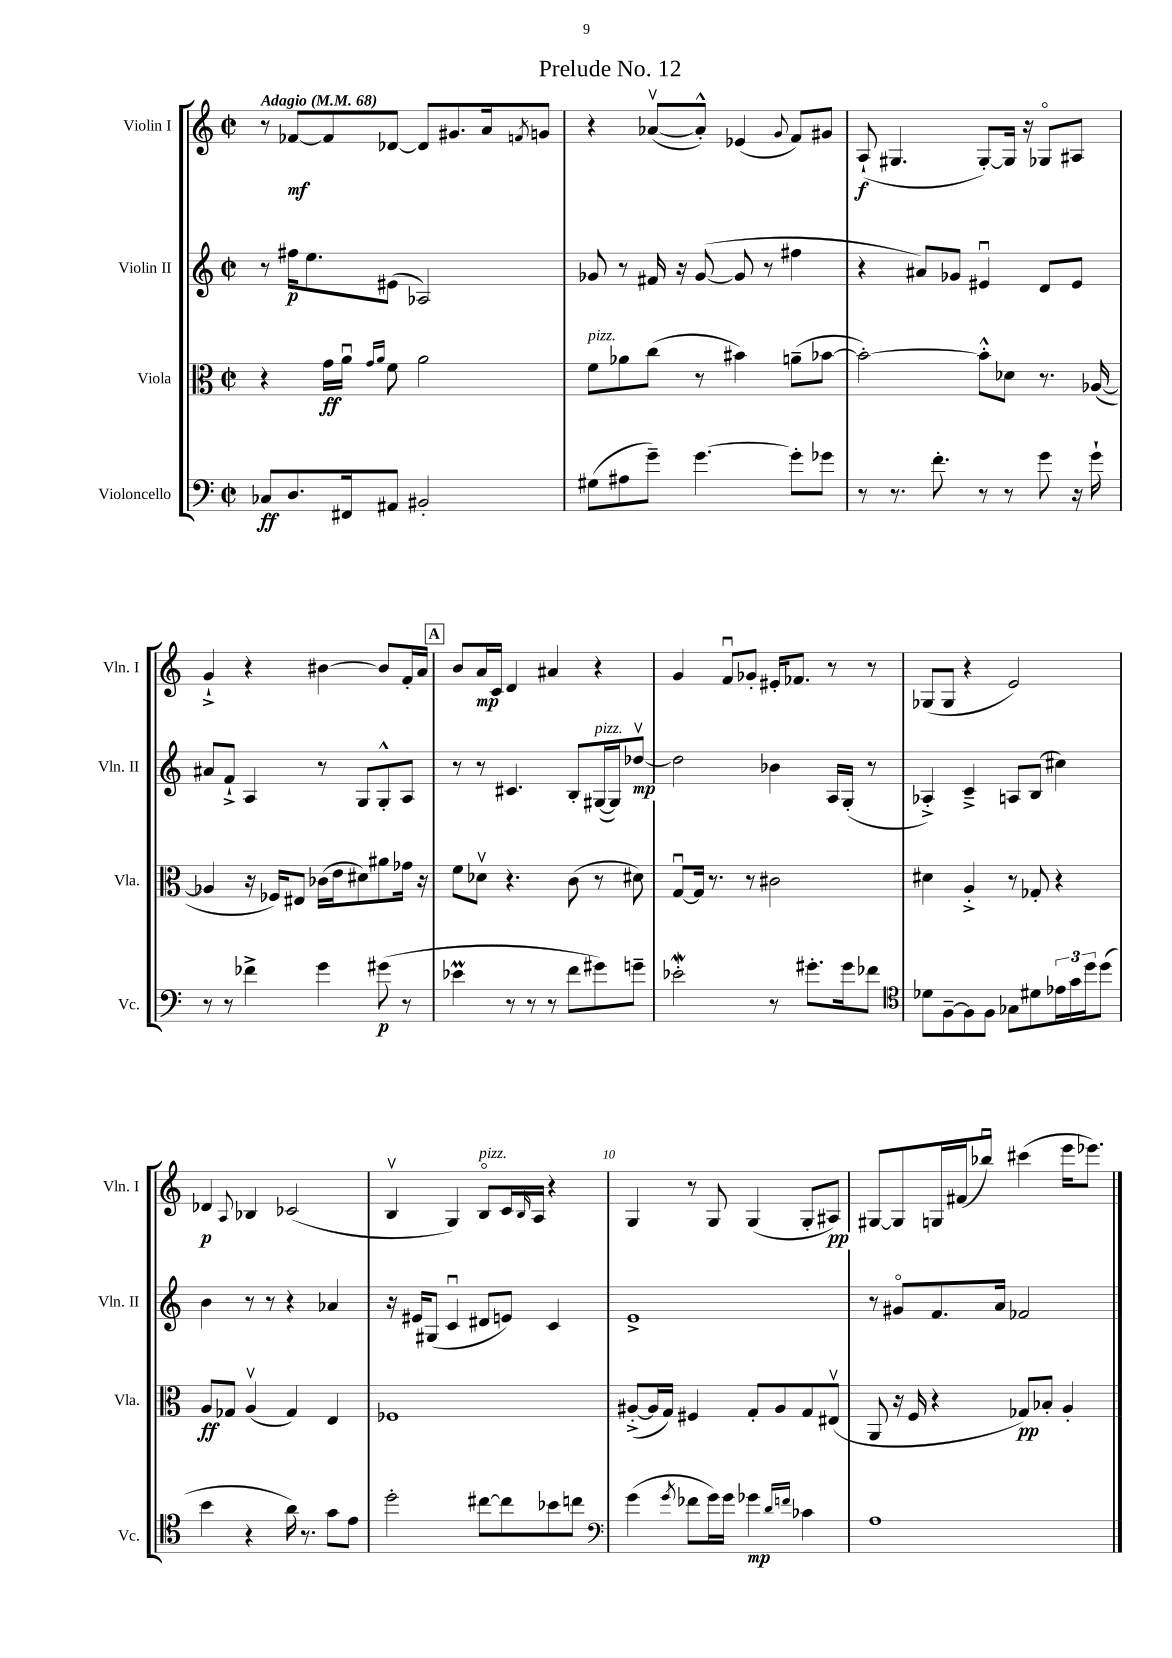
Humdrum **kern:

**kern	**dynam	**kern	**dynam	**kern	**dynam	**kern	**dynam
*part4	*part4	*part3	*part3	*part2	*part2	*part1	*part1
*staff4	*staff4	*staff3	*staff3	*staff2	*staff2	*staff1	*staff1
*I"Violoncello	*	*I"Viola	*	*I"Violin II	*	*I"Violin I	*
*I'Vc.	*	*I'Vla.	*	*I'Vln. II	*	*I'Vln. I	*
*clefF4	*	*clefC3	*	*clefG2	*	*clefG2	*
*k[]	*	*k[]	*	*k[]	*	*k[]	*
*M2/2	*	*M2/2	*	*M2/2	*	*M2/2	*
*met(c|)	*	*met(c|)	*	*met(c|)	*	*met(c|)	*
*MM68	*	*MM68	*	*MM68	*	*MM68	*
=1	=1	=1	=1	=1	=1	=1	=1
!	!	!	!	!	!	!LO:TX:a:B:t=Adagio	!
8C-X/L	ff	4r	.	8r	.	8r	.
8.D/	.	.	.	16ff#X\KL	p	[8f-X/L	mf
.	.	.	.	8.ee\	.	.	.
.	.	16g\LL	ff	.	.	8f-/]	.
16FF#X/k	.	16au\JJ	.	.	.	.	.
.	.	16qqg/LL	.	.	.	.	.
.	.	16qqa/JJ	.	.	.	.	.
8AA#X/J	.	8f\	.	(8e#X\J	.	[8d-X/J	.
2BB#X'/	.	2a\	.	2A-X/)	.	8d-/L]	.
.	.	.	.	.	.	8.g#X/	.
.	.	.	.	.	.	16a/k	.
.	.	.	.	.	.	8qfn/	.
.	.	.	.	.	.	8gn/J	.
=2	=2	=2	=2	=2	=2	=2	=2
!	!	!LO:TX:a:i:t=pizz.	!	!	!	!	!
(8G#X\L	.	8f\L	.	8g-X/	.	4r	.
8A#X\	.	8a-X\	.	8r	.	.	.
8g~\J)	.	(8cc\J	.	16f#X/	.	([8a-Xv/L	.
.	.	.	.	16r	.	.	.
[4.g\	.	8r	.	([8g-/	.	8a-'^^/J])	.
.	.	4b#X\)	.	8g-/]	.	(4e-X/	.
.	.	.	.	8r	.	.	.
.	.	.	.	.	.	8qqg/	.
8g'\L]	.	(8an~\L	.	4ff#X\	.	8f/L)	.
8g-X\J	.	[8b-X\J	.	.	.	8g#X/J	.
=3	=3	=3	=3	=3	=3	=3	=3
8r	.	2b-'\_)	.	4r	.	(8A`/	f
8.r	.	.	.	.	.	4.G#X/	.
.	.	.	.	8a#X/L)	.	.	.
8.f'\	.	.	.	.	.	.	.
.	.	.	.	8g-X/J	.	.	.
8r	.	8b-'^^\L]	.	4e#Xu/	.	[8G#'/L)	.
8r	.	8d-X\J	.	.	.	16G#/Jk]	.
.	.	.	.	.	.	16r	.
8g\	.	8.r	.	8d/L	.	8G-X/L	.
16r	.	.	.	8e#/J	.	8A#X/J	.
16g`\	.	([16A-X/	.	.	.	.	.
!!LO:LB:g=z
=4	=4	=4	=4	=4	=4	=4	=4
8r	.	4A-X/]	.	8a#X/L	.	4g`^/	.
8r	.	.	.	8f`^/J	.	.	.
4f-X^\	.	16r	.	4A/	.	4r	.
.	.	16F-X/KL)	.	.	.	.	.
.	.	8E#X/J	.	.	.	.	.
4g\	.	(16c-X\LL	.	8r	.	[4b#X\	.
.	.	16e\J	.	.	.	.	.
.	.	8d#X\)	.	8G/L	.	.	.
(8g#X\	p	8a#X\	.	8G'^^/	.	8b#/L]	.
8r	.	16g-X\Jk	.	8A/J	.	16f'/L	.
.	.	16r	.	.	.	16a/JJ	.
!!LO:REH:place=s1:t=A
=5	=5	=5	=5	=5	=5	=5	=5
4e-XM\	.	8f\L	.	8r	.	8b/L	.
.	.	8d-Xv\J	.	8r	.	16a/L	mp
.	.	.	.	.	.	16c/JJ	.
8r	.	4.r	.	4.c#X/	.	4d/	.
8r	.	.	.	.	.	.	.
8r	.	.	.	.	.	4a#X/	.
8f\L	.	(8c\	.	8B'/L	.	.	.
!	!	!	!	!LO:TX:a:i:t=pizz.	!	!	!
8g#X\)	.	8r	.	([16G#X/L	.	4r	.
.	.	.	.	16G#/J])	.	.	.
8gn~\J	.	8d#X\)	.	[8dd-Xv/J	mp	.	.
=6	=6	=6	=6	=6	=6	=6	=6
2e-Xw'\	.	[8Gu/L	.	2dd-\]	.	4g/	.
.	.	16G/Jk]	.	.	.	.	.
.	.	8.r	.	.	.	.	.
.	.	.	.	.	.	8fu/L	.
.	.	8r	.	.	.	8g-X'/J	.
8r	.	2c#X\	.	4b-X\	.	16e#X'/KL	.
.	.	.	.	.	.	8.f-X/J	.
8.g#X'\L	.	.	.	.	.	.	.
.	.	.	.	16A/LL	.	8r	.
16g#\k	.	.	.	(16G'/JJ	.	.	.
8f-X\J	.	.	.	8r	.	8r	.
=7	=7	=7	=7	=7	=7	=7	=7
*clefC4	*	*	*	*	*	*	*
8d-X\L	.	4d#X\	.	4A-X'^/)	.	(8G-X/L	.
[8F~\	.	.	.	.	.	8G-/J	.
8F\]	.	4A'^/	.	4c~^/	.	4r	.
8F\J	.	.	.	.	.	.	.
8G-X\L	.	8r	.	8An/L	.	2e/)	.
8d#X\	.	8G-X'/	.	(8B/J	.	.	.
24e-X\L	.	4r	.	4cc#X\)	.	.	.
24g\	.	.	.	.	.	.	.
24dd\J	.	.	.	.	.	.	.
(8dd\J	.	.	.	.	.	.	.
!!LO:LB:g=z
=8	=8	=8	=8	=8	=8	=8	=8
4b\	.	8A/L	ff	4b\	.	4d-X/	p
.	.	8G-X/J	.	.	.	.	.
.	.	.	.	.	.	8qqA/	.
4r	.	(4Av/	.	8r	.	4B-X/	.
.	.	.	.	8r	.	.	.
16a\)	.	4G-/)	.	4r	.	(2c-X/	.
8.r	.	.	.	.	.	.	.
8g\L	.	4E/	.	4a-X/	.	.	.
8e\J	.	.	.	.	.	.	.
=9	=9	=9	=9	=9	=9	=9	=9
2dd'\	.	1F-X	.	16r	.	4Bv/	.
.	.	.	.	16e#X/KL	.	.	.
.	.	.	.	(8G#X/J	.	.	.
.	.	.	.	4cu/	.	4G/)	.
!	!	!	!	!	!	!LO:TX:a:i:t=pizz.	!
[8cc#X\L	.	.	.	8d#X/L	.	8B/L	.
8cc#\]	.	.	.	8en/J)	.	16c/L	.
.	.	.	.	.	.	16qqB/	.
.	.	.	.	.	.	16A/JJ	.
8b-X\	.	.	.	4c/	.	4r	.
8ccn\J	.	.	.	.	.	.	.
=10	=10	=10	=10	=10	=10	=10	=10
*clefF4	*	*	*	*	*	*	*
(4g\	.	([8A#X'^/L	.	1e^	.	4G/	.
.	.	16A#/L]	.	.	.	.	.
.	.	16G/JJ)	.	.	.	.	.
8qg/	.	.	.	.	.	.	.
8f-X\L	.	4F#X/	.	.	.	8r	.
16g\L)	.	.	.	.	.	8G/	.
16g\JJ	.	.	.	.	.	.	.
4g-X\	mp	8G'/L	.	.	.	(4G/	.
.	.	8A#/	.	.	.	.	.
16qqd/LL	.	.	.	.	.	.	.
16qqfn/JJ	.	.	.	.	.	.	.
4c-X\	.	8G/	.	.	.	8G'/L	.
.	.	(8E#Xv/J	.	.	.	8A#X/J)	pp
=11	=11	=11	=11	=11	=11	=11	=11
1A	.	8AA/	.	8r	.	[8G#X/L	.
.	.	16r	.	8g#X/L	.	8G#/]	.
.	.	16F/	.	.	.	.	.
.	.	4r	.	8.f/	.	16Gn/L	.
.	.	.	.	.	.	(16f#X/J	.
.	.	.	.	.	.	8bb-Xu/J)	.
.	.	.	.	16a/Jk	.	.	.
.	.	8G-X/L)	pp	2f-X/	.	(4ccc#X\	.
.	.	8B-X'/J	.	.	.	.	.
.	.	4A'/	.	.	.	16eee\KL	.
.	.	.	.	.	.	8.eee-X\J)	.
==	==	==	==	==	==	==	==
*-	*-	*-	*-	*-	*-	*-	*-
